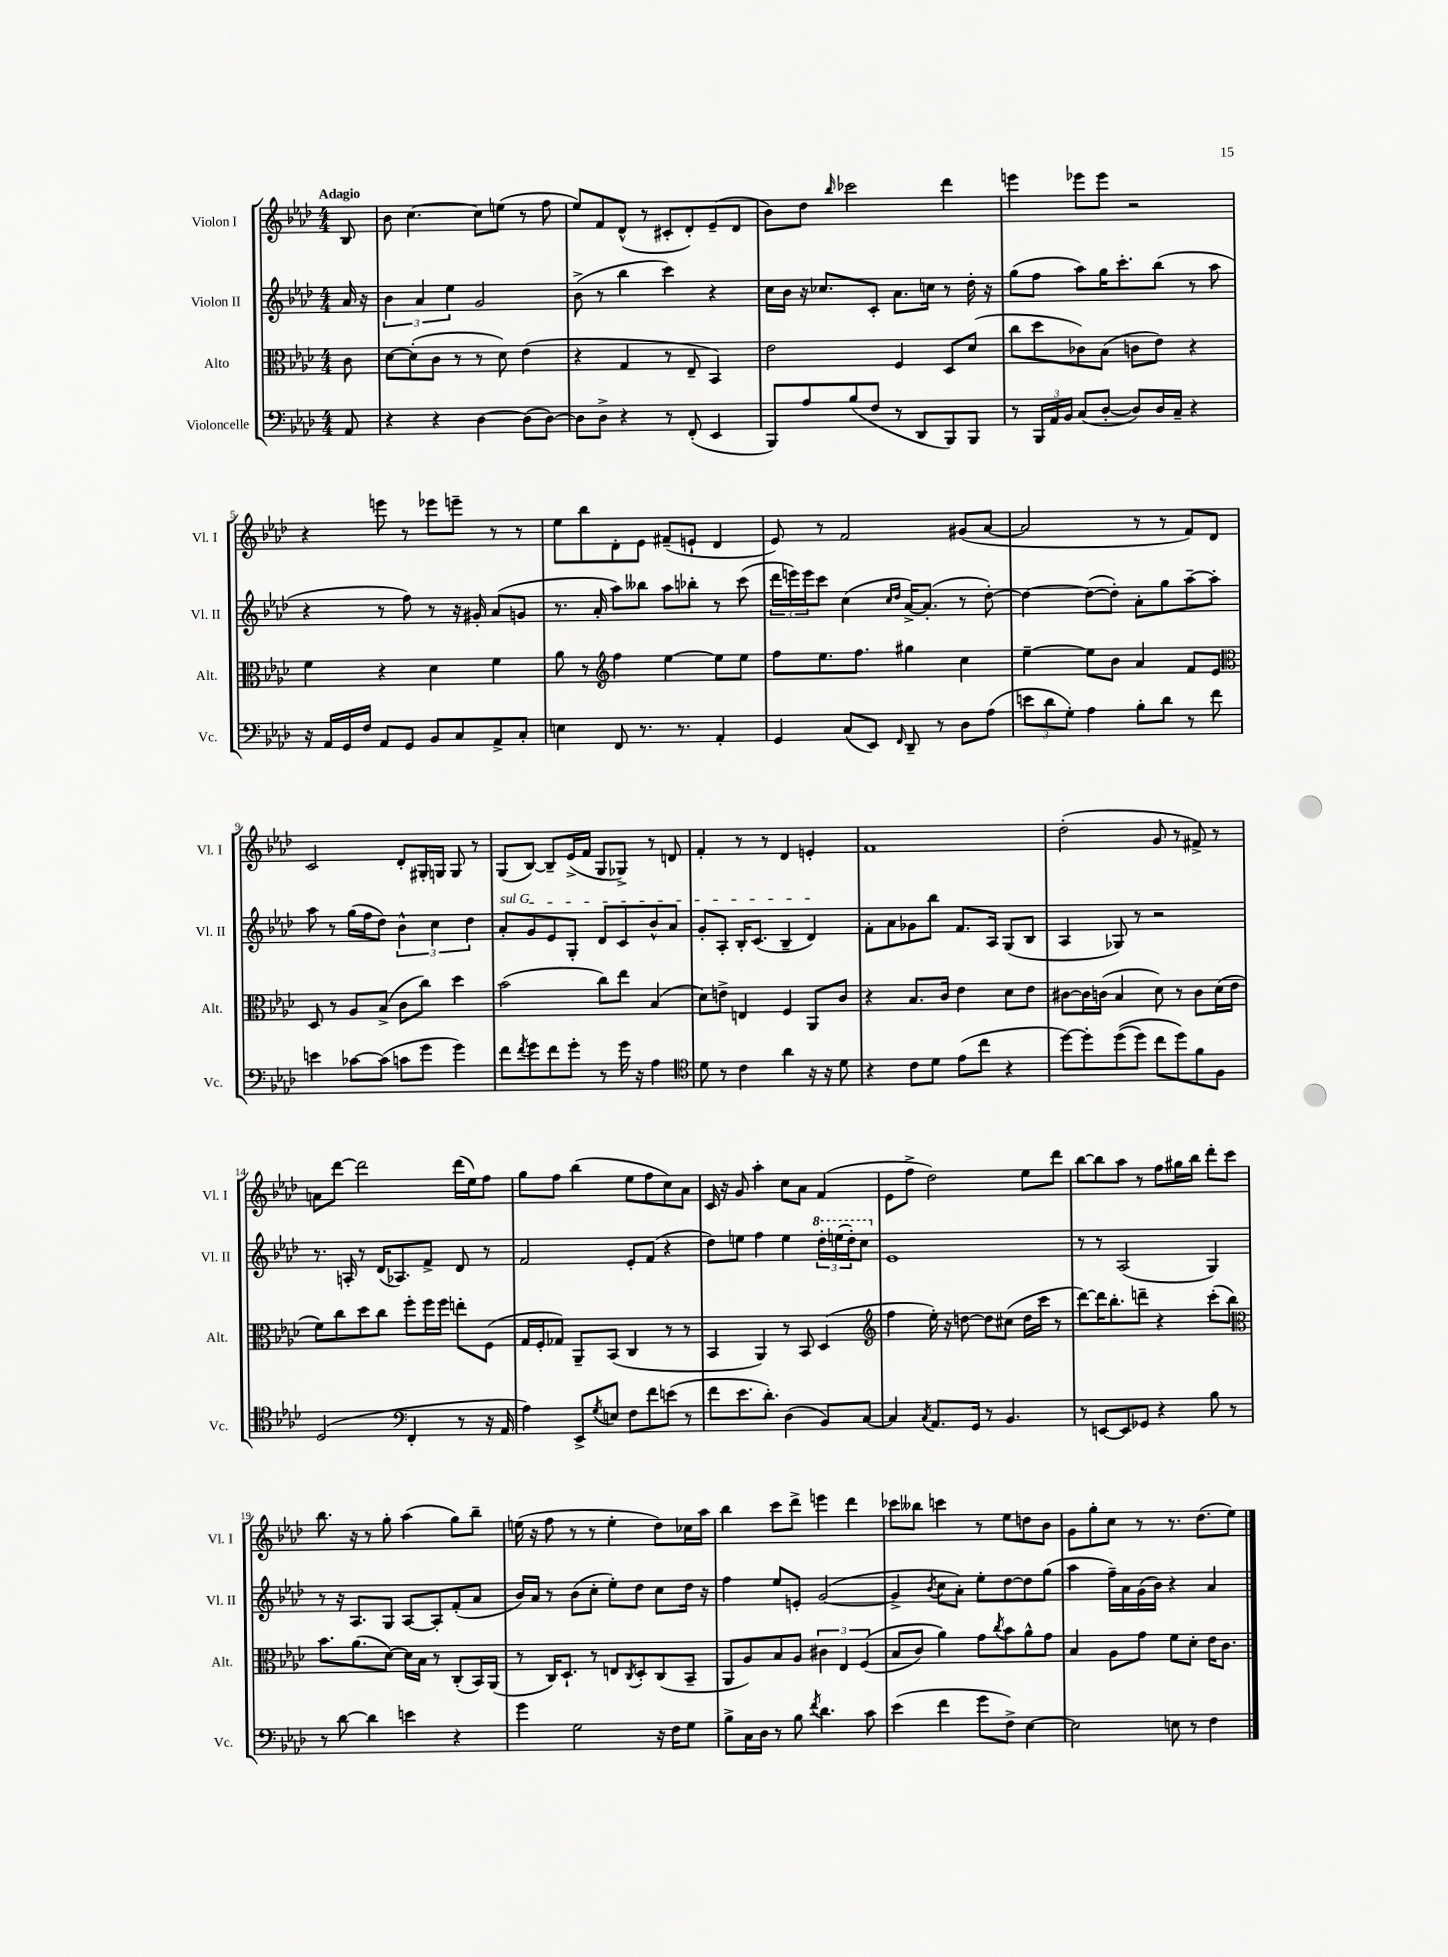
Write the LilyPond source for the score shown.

<<
\new StaffGroup <<
\new Staff = "s0" \with { instrumentName = "Violon I" shortInstrumentName = "Vl. I" } {
    \clef treble \key aes \major \numericTimeSignature \time 4/4 \partial 8 \tempo "Adagio"
    bes8 |
    bes'8 c''4.~ c''8 e''8( r8 f''8 |
    ees''8) f'8 des'8-^( r8 cis'8-. des'8-.) ees'8--( des'8 |
    bes'8) des''8 \grace { bes''16 } ces'''2 des'''4 |
    e'''4 ees'''8 ees'''8 r2 |
    r4 e'''8 r8 ees'''8 e'''8-- r8 r8 |
    ees''8 bes''8 des'8-. ees'8 fis'8--( e'8-! des'4 |
    ees'8) r8 f'2 gis'8( aes'8~ |
    aes'2 r8 r8 f'8) des'8 |
    c'2 des'8-. gis16-. g16 g8 r8 |
    g8( bes8~) bes8-- ees'16->( f'16 g8 ges8->) r8 d'8 |
    f'4-. r8 r8 des'4 e'4-. |
    f'1 |
    des''2-.( g'8 r8 fis'8->) r8 |
    a'8 des'''8~ des'''2 des'''16( ees''16) f''8 |
    g''8 f''8 bes''4( ees''8 f''8 c''8) aes'8 |
    c'16 r16 g'8 aes''4-. c''8 aes'8 f'4( |
    ees'8 f''8-> des''2) ees''8 des'''8 |
    bes''8~ bes''8 aes''8 r8 f''8 gis''16 bes''16 des'''8-. c'''8 |
    bes''8. r16 r8 g''8-. aes''4( g''8) bes''8-- |
    e''16( r16 f''8 r8 r8 e''4-. des''8) ces''16 aes''16 |
    bes''4 c'''8 des'''8-> e'''4 des'''4 |
    ces'''8 beses''8 c'''4 r8 ees''8 d''8 bes'8 |
    g'8 g''8-. c''8 r8 r8. des''8.( ees''8) \bar "|." |
}
\new Staff = "s1" \with { instrumentName = "Violon II" shortInstrumentName = "Vl. II" } {
    \clef treble \key aes \major \numericTimeSignature \time 4/4 \partial 8
    aes'16 r16 |
    \tuplet 3/2 { bes'4 aes'4 ees''4 } g'2 |
    bes'8->( r8 bes''4 c'''4) r4 |
    c''16 bes'16 r16 ces''8. c'8-. aes'8. c''16 r8 des''16-. r16 |
    g''8( f''8 aes''8) g''16 c'''8.-. bes''8( r8 aes''8 |
    r4 r8 f''8) r8 r16 gis'16-. aes'8( g'8 |
    r8. aes'16-. aes''8) beses''8 aes''8 bes''8-. r8 c'''8( |
    \tuplet 3/2 { des'''16 e'''16) e'''16 } c'''8 c''4( \grace { c''16 des''16 } aes'16~->) aes'8.-.( r8 des''8~-.) |
    des''4~ des''8~( des''8-.) aes'8-. g''8 aes''8~-- aes''8-. |
    aes''8 r8 g''16( f''16 des''8) \tuplet 3/2 { bes'4-^ c''4 des''4 } |
    \once \override TextSpanner.bound-details.left.text = \markup { \italic "sul G" } aes'8-.\startTextSpan g'8 ees'8 g8-. des'8 c'8 bes'8-^ aes'8 |
    g'8-. aes8-. bes16-. c'8.( bes4-- des'4\stopTextSpan) |
    f'8-. aes'8 ges'8 bes''8 f'8. aes16 g8( bes8 |
    aes4 ges8) r8 r2 |
    r8. a16-. r8 des'16( aes8.) f'8-> des'8 r8 |
    f'2 ees'8-. f'8( r4 |
    des''8) e''8 f''4 e''4 \tuplet 3/2 { \ottava #1 des'''16-. e'''16( des'''16-.) } c'''8 \ottava #0 |
    ees'1 |
    r8 r8 aes2( g4) |
    r8 r16 aes8. g8 aes8~ aes8-. f'8-.( aes'8 |
    bes'16) aes'16 r8 bes'8( c''8-. ees''8-.) des''8 c''8 des''16 r16 |
    f''4 ees''8 e'8-. g'2~( |
    g'4-> \acciaccatura { bes'8 } c''8 aes'8-.) ees''8-. des''8~ des''8 g''8( |
    aes''4 f''16--) aes'16 g'16( bes'16) r4 aes'4 \bar "|." |
}
\new Staff = "s2" \with { instrumentName = "Alto" shortInstrumentName = "Alt." } {
    \clef alto \key aes \major \numericTimeSignature \time 4/4 \partial 8
    c'8 |
    des'8~ des'8-.( c'8 r8 r8 des'8) ees'4( |
    r4 g4 r8 ees8-- bes,4) |
    ees'2 f4 des8 des'8( |
    c''8 des''8 ces'8) bes8( c'8 ees'8) r4 |
    f'4 r4 des'4 f'4 |
    aes'8 r8 \clef treble f''4 ees''4~ ees''8 ees''8 |
    f''8 ees''8. f''8. gis''4 c''4 |
    ees''4~-- ees''8 bes'8 aes'4 f'8 ees'8 |
    \clef alto des8 r8 aes8 bes8->( c'8 c''8) des''4 |
    bes'2( c''8) ees''8 bes4( |
    des'8) e'8-> e4 f4 aes,8 c'8 |
    r4 bes8. c'16 ees'4 des'8 ees'8 |
    cis'8~ cis'16 c'16( bes4 des'8) r8 c'8 des'16( ees'16 |
    f'8) c''8 des''8 c''8 f''8-. f''16 f''16 e''8-. f8( |
    g16 f16-. ges8) aes,8-- bes,8( c4 r8 r8 |
    bes,4 aes,4) r8 bes,8 des4( |
    \clef treble f''4 ees''16-.) r16 d''8~ d''8 cis''8( d''16 c'''16 r8 |
    des'''8~) des'''16 bes''8.-. d'''8-- r4 c'''8-.( bes''8) |
    \clef alto bes'8. aes'8.( des'8~) des'16 bes16 r8 c8-.( bes,16) aes,16( |
    r8 c16) des8.-! r8 e8 \acciaccatura { c8 } des8-. c8( bes,8-- |
    aes,8 aes8) bes8 aes8 \tuplet 3/2 { cis'4 ees4 f4(\( } |
    bes8 c'8) aes'4\) g'8 \acciaccatura { c''8 } bes'8 aes'8-^ g'8 |
    bes4 aes8 g'8 f'8 des'8-. ees'16 c'8. \bar "|." |
}
\new Staff = "s3" \with { instrumentName = "Violoncelle" shortInstrumentName = "Vc." } {
    \clef bass \key aes \major \numericTimeSignature \time 4/4 \partial 8
    aes,8 |
    r4 r4 des4~ des8( des8~) |
    des8 des8-> r4 r8 f,8-.( ees,4 |
    bes,,8) aes8 bes8( f8 r8 des,8 bes,,8) bes,,8 |
    r8 \tuplet 3/2 { bes,,16 aes,16 bes,16 } c8( des8~-. des8) des16 c16-- r4 |
    r16 aes,16 g,16 f16 aes,8 g,8 bes,8 c8 aes,8-> c8-. |
    e4 f,8 r8. r8. aes,4-. |
    g,4 c8( ees,8) \grace { f,16 } des,8-- r8 des8 aes8( |
    \tuplet 3/2 { e'8 des'8 g8-.) } aes4 bes8-. des'8 r8 f'8 |
    e'4 ces'8~ ces'8( c'8 g'8 g'4) |
    f'8 \acciaccatura { f'8 } g'8 f'8 g'8-. r8 g'16 r16 aes4 |
    \clef tenor des'8 r8 c'4 aes'4 r16 r16 des'8 |
    r4 c'8 des'8 ees'8( c''8 r4 |
    des''8~) des''8-. des''8(\( des''8) c''8 des''8\) f'8 f8 |
    des2( \clef bass f,4-. r8 r16 aes,16 |
    aes4) ees,8-> \acciaccatura { g8 } e8 f8 f'8 e'8( r8 |
    f'8 ees'8. des'8.-.) des4( bes,8) c8~ |
    c4 \acciaccatura { c8 } aes,8. g,16 r8 bes,4. |
    r8 e,8~ e,8 ges,8 r4 bes8 r8 |
    r8 des'8~ des'4 e'4 r4 |
    g'4 g2 r16 f16 g8 |
    bes8-> c16 des16 r8 bes8 \acciaccatura { f'8 } des'4. c'8 |
    ees'4( f'4 g'8 f8->) ees4~ |
    ees2 e8 r8 f4 \bar "|." |
}
>>
>>
